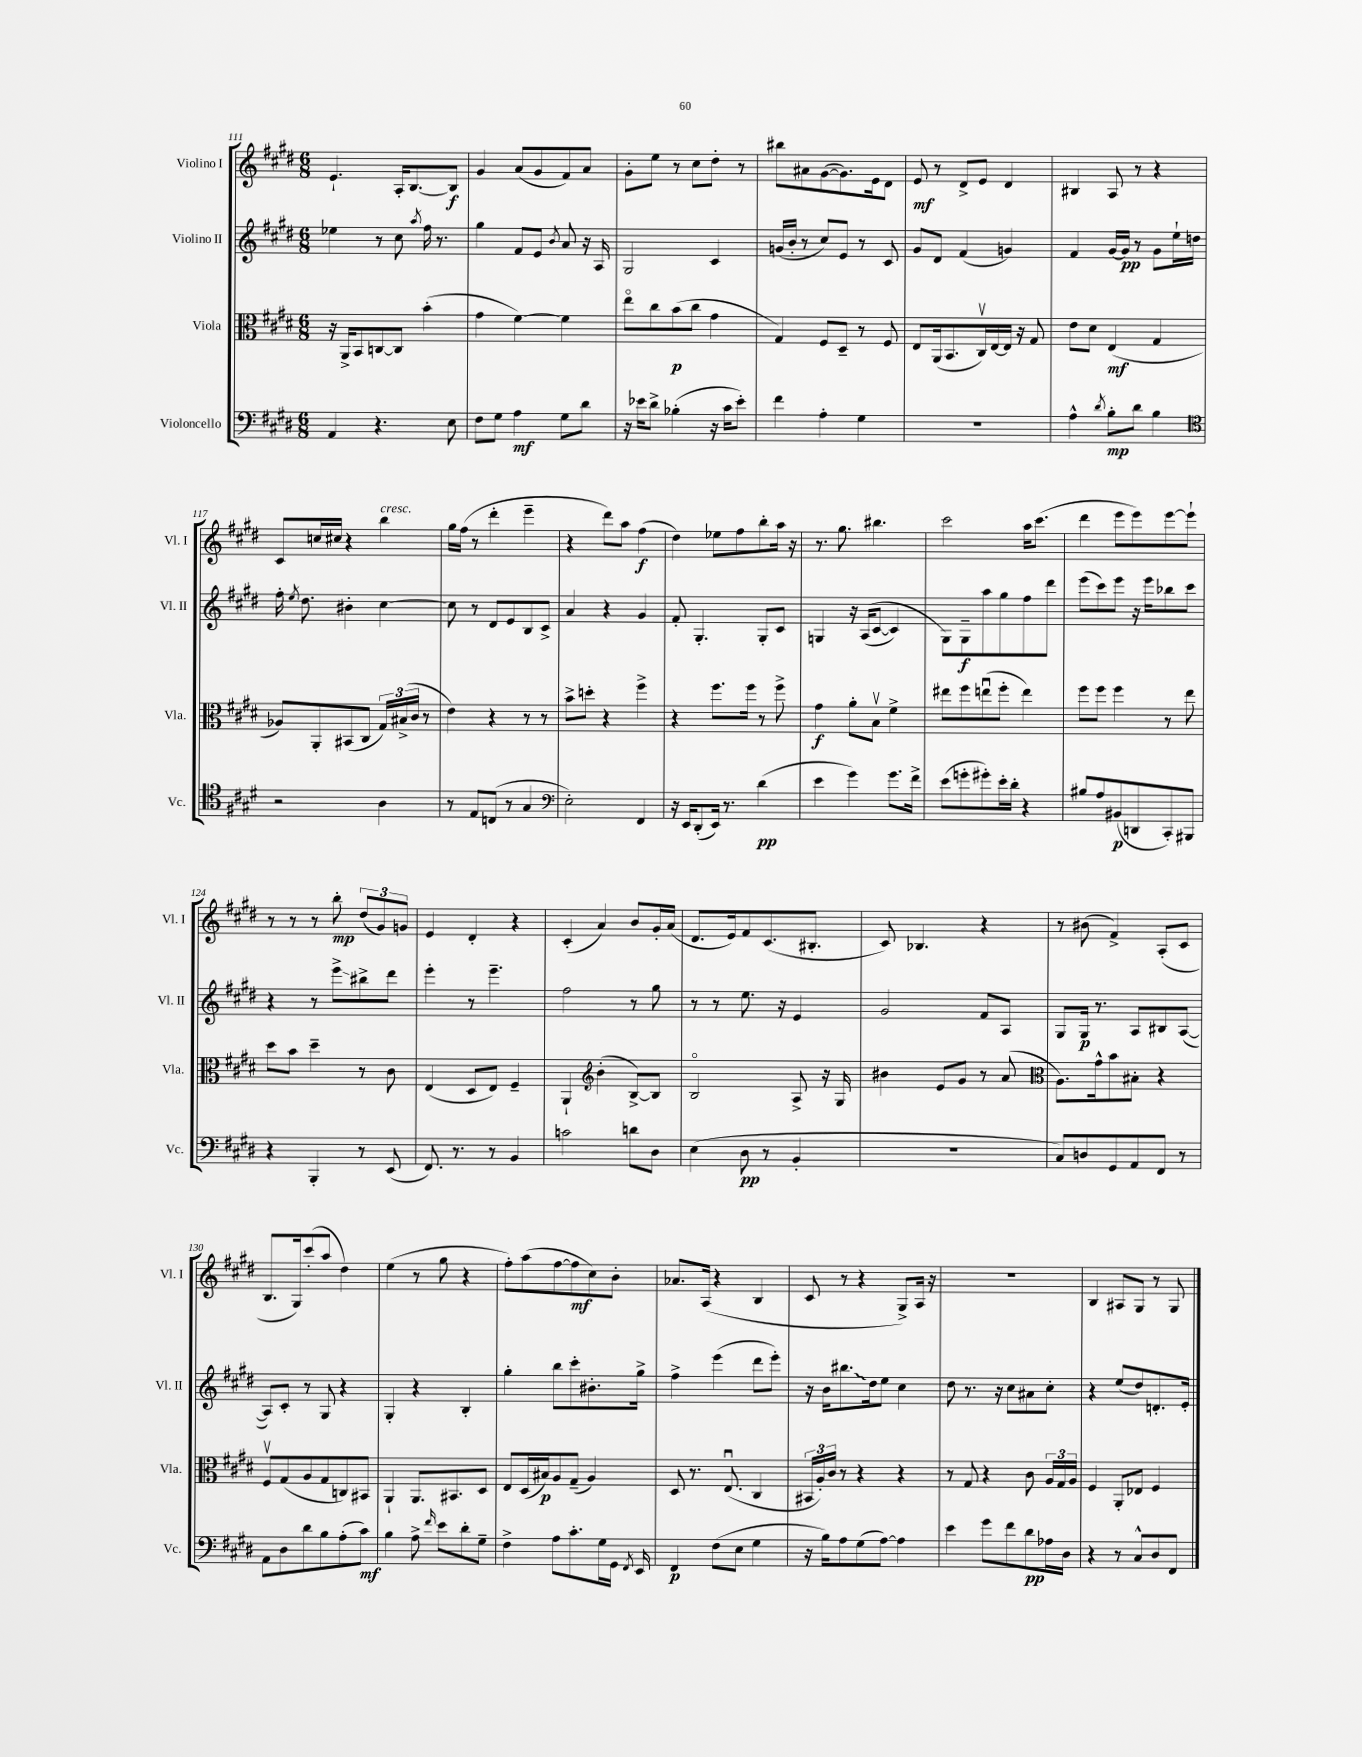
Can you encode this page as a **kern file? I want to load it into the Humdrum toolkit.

**kern	**kern	**kern	**kern
*staff4	*staff3	*staff2	*staff1
*clefF4	*clefC3	*clefG2	*clefG2
*k[f#c#g#d#]	*k[f#c#g#d#]	*k[f#c#g#d#]	*k[f#c#g#d#]
*M6/8	*M6/8	*M6/8	*M6/8
4AA	16r	4ee-	4.e`
.	16AA^	.	.
.	8BB	.	.
4.r	[8C	8r	.
.	8C]	8cc#	16A'
.	.	.	[8.B
.	.	8qaa	.
.	(4b'	16ff#	.
.	.	8.r	.
8E	.	.	8B]
=	=	=	=
8F#	4g#	4gg#	4g#
8G#	.	.	.
4A	[4f#)	8f#	(8a
.	.	8e	8g#
.	.	8qb	.
8G#	4f#]	8a	8f#)
8d#	.	16r	8a
.	.	16A	.
=	=	=	=
16r	8eeo	2G#	8g#'
16e-	.	.	.
8d#^	8cc#	.	8ee
(4B-'	(8b	.	8r
.	8cc#	.	8cc#
16r	4g#	4c#	8dd#'
16c#	.	.	.
8e-')	.	.	8r
=	=	=	=
4f#	4G#)	(16g	8bb#
.	.	16b'	.
.	.	8r	8a#
4A'	8F#	8cc#)	([8g#
.	8D#~	8e	8.g#])
4G#	8r	8r	.
.	.	.	16e
.	8F#	8c#	8d#
=	=	=	=
2.r	8E	8g#	8e
.	(16AA	8d#	8r
.	8.BB	.	.
.	.	(4f#	8d#^
.	16C#v)	.	8e
.	[16E	.	.
.	16E]	4g)	4d#
.	16r	.	.
.	8G#	.	.
=	=	=	=
4A^^	8e	4f#	4B#
.	8d#	.	.
8qd#	.	.	.
8B'	(4E	[16g#	8A
.	.	16g#]	.
8d#	.	8r	8r
4B	4G#	8g#	4r
.	.	16ee`	.
.	.	16dd	.
=	=	=	=
*clefC4	*	*	*
2r	8A-)	16ff#'	8c#
.	.	8qee	.
.	.	8.dd#	.
.	8AA'	.	16cc
.	.	.	16cc#
.	(8BB#	4b#'	4r
.	8C#	.	.
4A	24G#)	[4cc#	4bb
.	(24B#^	.	.
.	24c#	.	.
.	8r	.	.
=	=	=	=
8r	4e)	8cc#]	16gg#
.	.	.	(16ff#
8E	.	8r	8r
(8C	4r	8d#	4ddd#'
8r	.	8e	.
4G#	8r	8B	4eee~
.	8r	8c#^	.
=	=	=	=
*clefF4	*	*	*
2E')	8b^	4a	4r
.	8dd'	.	.
.	4r	4r	8ddd#)
.	.	.	8aa
4FF#	4ff#^	4g#	(4ff#
=	=	=	=
16r	4r	8f#'	4dd#)
16EE	.	.	.
(8DD#'	.	4.G#'	.
16EE)	8.ff#	.	8ee-
8.r	.	.	.
.	.	.	8ff#
.	16ff#	.	.
(4d#	8r	8G#'	8bb'
.	8ff#^	8c#	16aa
.	.	.	16r
=	=	=	=
4e	4g#	4G	8.r
.	.	.	8.gg#
4g#)	8a'	16r	.
.	.	&((16A	.
.	8Bv	[8c#	4.bb#
8.g#	4f#^	4c#])	.
16f#^	.	.	.
=	=	=	=
(8e	8ee#	8G#&)	2ccc#
8g'	8ff#	8G#~	.
8g#')	(8eeu	8aa	.
16e'	8ff#'	8gg#	.
16d#'	.	.	.
4r	4ee)	8ff#	16aa
.	.	.	(8.ccc#
.	.	8ddd#	.
=	=	=	=
8B#	8ff#	(8eee	4ddd#
8A	8ff#	8ccc#)	.
(8BB#	4ff#	8eee	8eee
8DD	.	16r	8eee)
.	.	16eee	.
8CC#')	8r	8bb-	[8eee
8BBB#	8ee	8ccc#	8eee`]
=	=	=	=
4r	8dd#	4r	8r
.	8b	.	8r
4BBB'	4dd#~	8r	8r
.	.	8eee^	8bb'
8r	8r	8bb#^	(12dd#
.	.	.	12g#)
(8EE	8c#	8ddd#	.
.	.	.	12g
=	=	=	=
8.FF#)	(4E	4eee'	4e
8.r	.	.	.
.	8D#	8r	4d#'
8r	8E)	4.eee~	.
4BB	4F#~	.	4r
=	=	=	=
2c	4AA`	2ff#	(4c#'
*	*clefG2	*	*
.	(4b'	.	4a)
8d	[8B^)	8r	8b
8D#	8B]	8gg#	16g#'
.	.	.	(16a
=	=	=	=
(4E	2Bo	8r	8.d#
.	.	8r	.
.	.	.	16e)
8D#	.	8.ee	8f#
8r	.	.	(8.c#
.	.	16r	.
4BB'	8A^	4e	.
.	.	.	8.B#'
.	16r	.	.
.	16G#	.	.
=	=	=	=
2.r	4b#	2g#	8c#)
.	.	.	4.B-
.	8e	.	.
.	8g#	.	.
.	8r	8f#	4r
.	(8a	8A	.
=	=	=	=
*	*clefC3	*	*
8C#)	8.A)	8G#	8r
8D	.	16G#	(8b#
.	16g#^^	8.r	.
8GG#	8b	.	4f#^)
8AA	8B#'	8A	.
8FF#	4r	8B#	(8A'
8r	.	([8A	8c#
=	=	=	=
8AA	8F#v	8A])	8.B
8D#	(8G#	8c#'	.
.	.	.	16G#)
8d#	8A	8r	(8ccc#'
8B	8G#	8G#	8aa
(8A'	8C)	4r	4dd#)
8c#)	8BB#	.	.
=	=	=	=
4B	4AA`	4G#'	(4ee
8A^	8.AA	4r	8r
16qqf#	.	.	.
8e	.	.	8gg#
.	8.BB#	.	.
8d#'	.	4B'	4r
8G#~	8D#	.	.
=	=	=	=
4F#^	8E	4gg#'	8ff#')
.	(16D#	.	(8aa
.	16B#)	.	.
8A	8A	8bb	[8ff#
8.c#'	(8G#~	8ccc#'	8ff#]
.	4A)	8.b#'	8cc#)
16G#	.	.	.
16GG#	.	.	8b'
8qFF#	.	.	.
16EE	.	16gg#^	.
=	=	=	=
4FF#	8D#	4ff#^	8.a-
.	8.r	.	.
.	.	.	(16A
(8F#	.	(4eee	4r
.	(8.Eu	.	.
8E	.	.	.
4G#	4C#	8ddd#	4B
.	.	8eee')	.
=	=	=	=
16r	24BB#	16r	8c#
.	24A')	.	.
16B)	.	16b	.
.	24c#	.	.
8A	8r	8.bb#	8r
(8G#	4r	.	4r
.	.	16dd#	.
[8A)	.	8ee	.
4A]	4r	4cc#	8G#^)
.	.	.	16A
.	.	.	16r
=	=	=	=
4e	8r	8dd#	2.r
.	8G#	8.r	.
8g#	4r	.	.
.	.	16r	.
8f#	.	8cc#	.
8d#	8c#	8a#	.
16A-	24A	8cc#'	.
.	24G#	.	.
16D#	.	.	.
.	24A	.	.
=	=	=	=
4r	4F#	4r	4B
8r	8AA'	(8ee	8A#
8C#^^	8E-	8dd#)	8G#
8D#	4F#	8.d'	8r
8FF#	.	.	8G#
.	.	16e'	.
==	==	==	==
*-	*-	*-	*-
